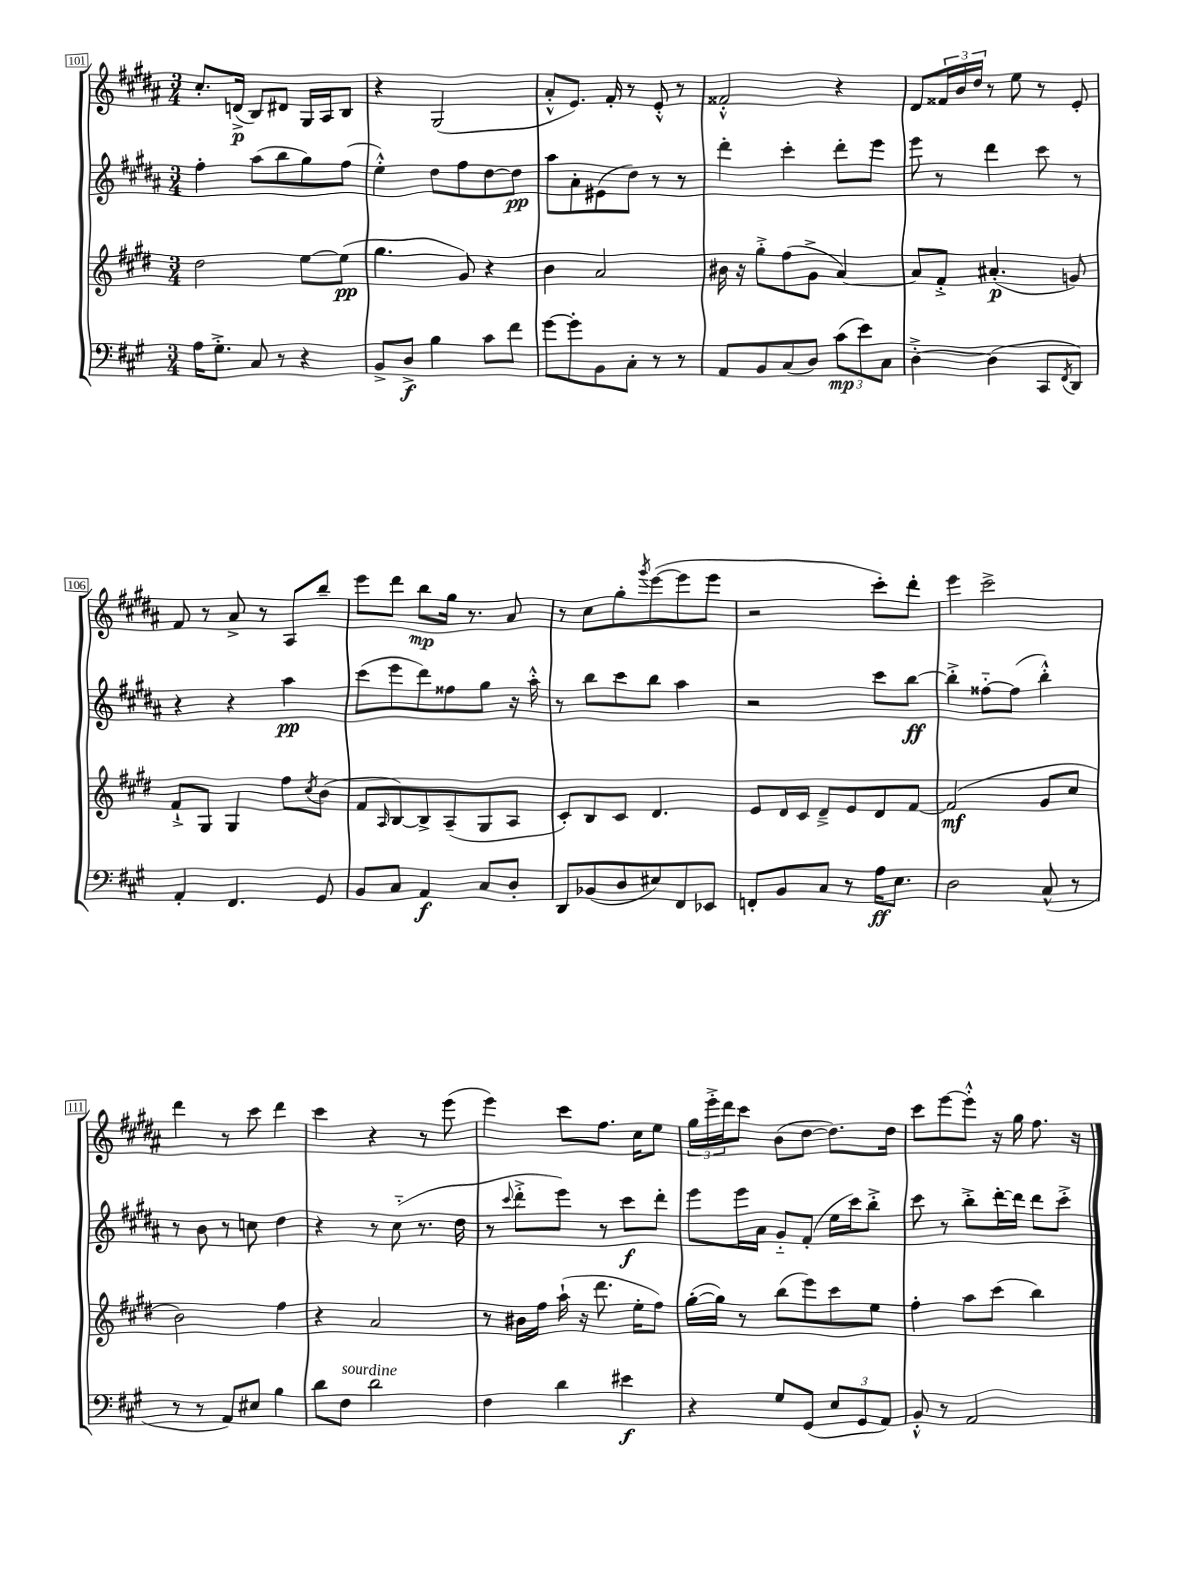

**kern	**kern	**kern	**kern
*staff4	*staff3	*staff2	*staff1
*clefF4	*clefG2	*clefG2	*clefG2
*k[f#c#g#]	*k[f#c#g#d#]	*k[f#c#g#d#a#]	*k[f#c#g#d#a#]
*M3/4	*M3/4	*M3/4	*M3/4
16A	2dd#	4ff#'	8.cc#'
8.G#'^	.	.	.
.	.	.	(16d^
8C#	.	(8aa#	8B)
8r	.	8bb	8d#
4r	[8ee	8gg#)	16G#
.	.	.	16A#
.	(8ee]	(8ff#	8B
=	=	=	=
8BB^	4.gg#	4ee'^^)	4r
8D^	.	.	.
4B	.	8dd#	(2G#
.	8g#)	8ff#	.
8c#	4r	[8dd#	.
8f#	.	8dd#]	.
=	=	=	=
[8g#	4b	8aa#	8a#'^^
8g#']	.	8a#'	8.e)
8BB	2a	(8e#	.
.	.	.	16f#'
8C#'	.	8dd#)	8r
8r	.	8r	8e'^^
8r	.	8r	8r
=	=	=	=
8AA	16b#	4ddd#'	2f##'^^
.	16r	.	.
8BB	8gg#'^	.	.
(8C#	(8ff#	4ccc#'	.
8D)	8g#^	.	.
(12c#	[4a)	8ddd#'	4r
12e)	.	.	.
.	.	8eee	.
12C#	.	.	.
=	=	=	=
[4D'^	8a]	8eee	8d#
.	8f#'^	8r	24f##
.	.	.	24b
.	.	.	24dd#
(4D]	(4.a#'	4ddd#	8r
.	.	.	8ee
8CC#	.	8ccc#	8r
8qFF#	.	.	.
8DD)	8g)	8r	8e'
=	=	=	=
4AA'	8f#`^	4r	8f#
.	8G#	.	8r
4.FF#	4G#	4r	8a#^
.	.	.	8r
.	8ff#	4aa#	8A#
.	8qcc#	.	.
8GG#	(8b	.	8bb~
=	=	=	=
8BB	8f#	(8ccc#	8eee
.	16qqA	.	.
8C#	[8B)	8eee	8ddd#
4AA	8B^]	8ddd#)	8bb
.	(8A~	8ff##	16gg#
.	.	.	8.r
8C#	8G#	8gg#	.
8D'	8A	16r	8a#
.	.	16aa#'^^	.
=	=	=	=
8DD	8c#')	8r	8r
(8BB-	8B	8bb	8cc#
8D	8c#	8ccc#	8gg#'
.	.	.	8qggg#
8E#)	4.d#	8bb	([8eee
8FF#	.	4aa#	8eee]
8EE-	.	.	8eee
=	=	=	=
8FF'	8e	2r	2r
8BB	16d#	.	.
.	16c#	.	.
8C#	8d#~^	.	.
8r	8e	.	.
16A	8d#	8ccc#	8ccc#')
8.E	.	.	.
.	[8f#	[8bb	8ddd#'
=	=	=	=
2D	(2f#]	4bb'^]	4eee
.	.	[8ff##'~	2ccc#^
.	.	(8ff##]	.
(8C#^^	8g#	4bb'^^)	.
8r	8cc#	.	.
=	=	=	=
8r	2b)	8r	4ddd#
8r	.	8b	.
8AA)	.	8r	8r
8E#	.	8cc	8ccc#
4B	4ff#	4dd#	4ddd#
=	=	=	=
8d	4r	4r	4ccc#
8F#	.	.	.
2d	2a	8r	4r
.	.	(8cc#'~	.
.	.	8.r	8r
.	.	.	(8eee
.	.	16dd#	.
=	=	=	=
4F#	8r	8r	4eee)
.	.	8qqccc#	.
.	16b#	8ddd#'^	.
.	16ff#	.	.
4d	(16aa`	8eee)	8ccc#
.	16r	.	.
.	8.ddd#	8r	8.ff#
4e#	.	8ccc#	.
.	16ee'	.	16cc#
.	8ff#)	8ddd#'	8ee
=	=	=	=
4r	([16gg#'	8eee	24gg#
.	.	.	24eee'^
.	16gg#])	.	.
.	.	.	24ddd#
.	8r	16eee	8ccc#
.	.	16a#	.
8G#	(8bb	8g#'~	(8b
(8GG#	8eee)	(8f#'	[8dd#
12E	8ccc#	16ee	8.dd#])
.	.	16ccc#)	.
12GG#	.	.	.
.	8ee	8bb'^	.
12AA)	.	.	.
.	.	.	16dd#
=	=	=	=
8BB'^^	4ff#'	8ccc#	8ccc#
8r	.	8r	[8eee
2AA	8aa	8bb'^	8eee'^^]
.	(8ccc#	[16ddd#'	16r
.	.	16ddd#]	16gg#
.	4bb)	8ddd#	8.ff#
.	.	8ccc#'^	.
.	.	.	16r
==	==	==	==
*-	*-	*-	*-
